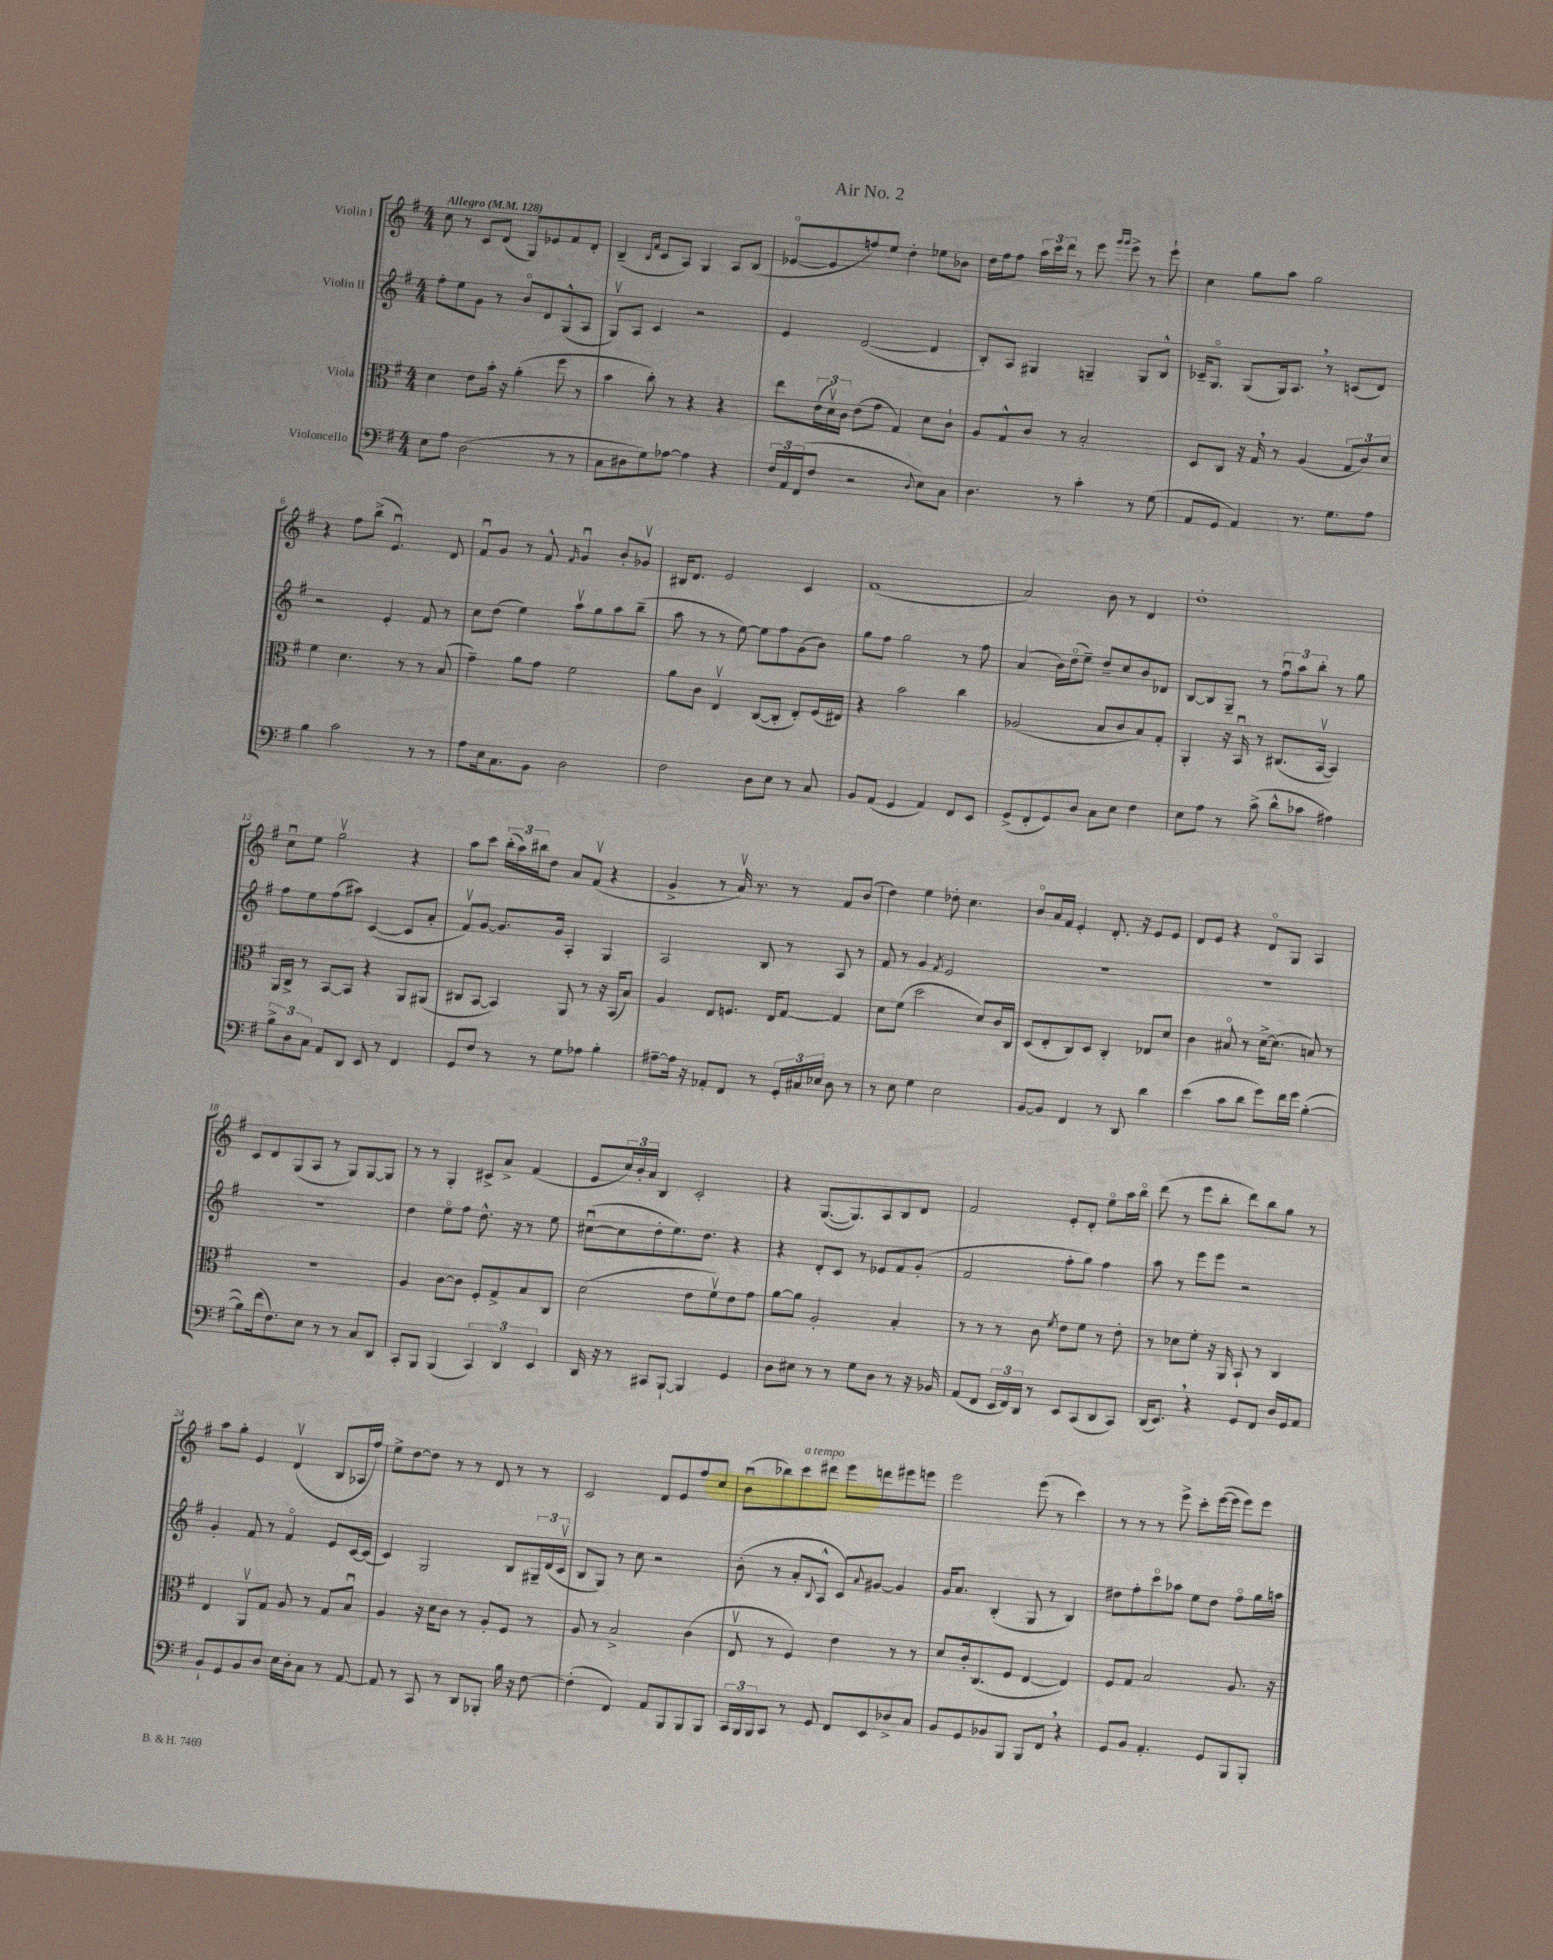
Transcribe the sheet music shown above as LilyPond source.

\header { title = "Air No. 2" }
<<
\new StaffGroup <<
\new Staff = "s0" \with { instrumentName = "Violin I" } {
    \clef treble \key g \major \numericTimeSignature \time 4/4 \tempo "Allegro" 4 = 128
    c''8 r8 c'8 d'8( g8) ees'8 fis'8 d'8-. |
    b4--( \grace { b16 fis'16 } c'8 a8) g4 a8 b8( |
    ees'8~\flageolet ees'8 f''8) e''8 d''4-. ees''8 bes'8 |
    d''16 fis''16 fis''8 \tuplet 3/2 { a''16 c'''16 d'''16 } r8 e'''8 \grace { g'''16 g'''16 } e'''8-> r8 e'''8-! |
    c''4 g''8 a''8 g''2 |
    r4 fis''8 b''8->( e'4.\downbow) d'8 |
    fis'8\downbow g'8 r8 fis'8-^ \grace { fis'16 } g'4\downbow b'8-. ges'8\upbow |
    bis16 d'8. e'2 c'4 |
    fis'1( |
    a'2) b'8 r8 d'4 |
    d''1-. |
    c''8\downbow e''8 g''2\upbow r4 |
    a''8 c'''8 \tuplet 3/2 { b''16-.( a''16) bis''16 } d''8 a'8 fis'8\upbow( r4 |
    g'4-> r8 a'16\upbow) r8. r8 fis'8 b'8( |
    d''4) e''4 des''8-. c''4. |
    b'8\flageolet a'16 fis'16 e'4-. d'8.-. r16 e'8 e'8 |
    d'8 e'8 r4 d'8\flageolet g8 a4 |
    c'8 d'8 g8( a8 r8 g8) g8~ g8 |
    r8 r8 g4-. cis'8-> a'8-> fis'4( |
    e'8 \tuplet 3/2 { c''16) b'16-. a'16 } b4 c'2-. |
    r4 g8.~( g8.) a8 b8 d'8 |
    fis'2 e'8-. d'8-. e''8\flageolet a''16 b''16\flageolet |
    d'''8( r8 e'''8 b''8-. d'''8) b''8 g''8 r8 |
    a''8 g''8-. e'4 d'4\upbow( b8 aes16 fis''16) |
    e''8-> d''8~ d''8 r8 r8 d'8 r8 r8 |
    c'2 d'8 e'8 fis''8 c''8 |
    b'8\downbow( bes''8) c'''8^\markup { \italic "a tempo" } dis'''8 e'''8 d'''8 eis'''8 e'''8 |
    e'''2 e'''8( r8 c'''4) |
    r8 r8 r8 e'''8-> c'''8-. e'''16~( e'''16 e'''8) e'''8 \bar "|." |
}
\new Staff = "s1" \with { instrumentName = "Violin II" } {
    \clef treble \key g \major \numericTimeSignature \time 4/4
    fis''8-. e''8 g'8 r8 b'8\flageolet d'8 g8-^( a8 |
    g8\upbow) a8 c'4 r2 |
    e'4 d'2~( d'4 |
    b8-.) a8 gis4 g4-- g8 b8-^ |
    ces'16-- g8.\flageolet g8( g16) a8. \breathe r8 c'8( d'8) |
    r2 e'4-. fis'8 r8 |
    c''8 d''8( e''4) a''8\upbow g''8 a''8 b''8--( |
    a''8 r8 r8 e''8~) e''8 fis''8 g'8( b'8) |
    g''8 fis''8 g''2 r8 fis''8 |
    a'4( b'16) d''16\flageolet( e''8--) d''8-- c''8 b'8 des'8 |
    b8~ b8 g8-- r8 \tuplet 3/2 { fis''8\downbow a''8 b''8-. } r8 g''8 |
    fis''8 e''8 fis''8( ais''8) c'4~( c'8 a'8-. |
    fis'8\upbow) g'8~ g'8. g'16 a4-. g4 |
    a2 b8 r8 a8 r8 |
    fis'8 r8 g'4 \acciaccatura { fis'8 } e'2 |
    R1 |
    R1 |
    R1 |
    d''4 e''8\flageolet fis''8 d''8.-^ r16 r8 e''8 |
    cis''8~\downbow( cis''8 d''8-. e''8.) d''8. r4 |
    r4 d'8-. c'8 r8 ees'8 fis'8 g'8-.( |
    fis'2 fis''8-. g''8) fis''4 |
    a''8 r8 e'''8 e'''8 r2 |
    g'4-. fis'8 r8 fis'4\flageolet e'8 c'16~ c'16( |
    c'4) g2 b8 \tuplet 3/2 { gis16-- d'16( c'16\upbow } |
    b8 g8) r8 c''8 r2 |
    b'8-.( r8 a'8-. \appoggiatura { b8 } a8-^ c'8) \appoggiatura { a'8 } gis'8~ gis'4 |
    g'16 a'8. b4-.( g8 r8 b4) |
    dis''8 fis''8-. c'''8\flageolet aes''8 e''8 dis''8 fis''8\flageolet g''16 a''16 \bar "|." |
}
\new Staff = "s2" \with { instrumentName = "Viola" } {
    \clef alto \key g \major \numericTimeSignature \time 4/4
    d'4 e'8 b'16-. r16 a'4-.( fis''8 r8 |
    b'4 c''8-.) r8 r4 r4 |
    e''8 \tuplet 3/2 { e'16( d'16\upbow) c'16 } e'8( g'8 g4) d'8 c'8-! |
    a8 g8-^ c'8 r8 b2-. |
    d8 c8 r16 g16 \breathe r8 a4( \tuplet 3/2 { g8 c'8) d'8 } |
    fis'4 d'4. r8 r8 b8( |
    g'4--) a'8 g'8 fis'2 |
    a'8 c'8 e4\upbow c8~( c8-. e8-.) fis16( eis16) |
    r4 b'2 c''4 |
    aes2( b8 c'8 b8) g8-. |
    a,4-. r16 b,16\downbow r8 cis8.( b,16~\upbow b,4) |
    a,16 c16-> r8 b,8~ b,8 r4 a,8 ais,8( |
    cis8 b,8~ b,4) a,8 r8 r16 b,16( b8) |
    a4 e8 f8. e16 g8~ g4 |
    d'8 fis'8( d''2 d'8) c'16 c16 |
    d8( e8-. c8) d8 c4-. ees8 d'8 |
    c'4 bis8\flageolet r8 d'16~-> d'8.( b8) r8 |
    r1 |
    a4 c'8~ c'8 fis8-. g8-> b8 c8 |
    d'2( e'8 fis'8\upbow) e'8 g'8 |
    a'8~ a'8 a2-. b4-. |
    r8 r8 r8 c'8 \acciaccatura { fis'8 } e'8 fis'8 r8 e'8-. |
    r8 des'8 fis'8-. r16 a,16 b,8-! r8 c4 |
    e4 a,8\upbow g8 a8 r8 g8 b8\downbow |
    a4 r16 d'16 c'8 r8 a8-. fis8 r8 |
    a8 r8 b2-> c'4( |
    e8\upbow r8 fis4) e'4 r8 r8 |
    d'8 c'16-. c8.( fis8 e4~ e4) |
    fis8 g8 b2 a8. r16 \bar "|." |
}
\new Staff = "s3" \with { instrumentName = "Violoncello" } {
    \clef bass \key g \major \numericTimeSignature \time 4/4
    e8 a8 d2( r8 r8 |
    c8 dis8 g8) aes8~ aes4 r4 |
    \tuplet 3/2 { fis16 a,16 fis,16( } fis8 r2 \appoggiatura { d8 } e8) c8 |
    d4. r8 c'4-. r8 g8( |
    a,8 g,8 a,4) r8. g8. a8 |
    b4 c'2 r8 r8 |
    a8 e16 c8. b,8 d2 |
    fis2 d8 e8 r8 c8 |
    b,8 a,8( g,4 a,4) fis,8 e,8 |
    g,8->( fis,8-. g,8) d8 c8 e8 fis4 |
    e8 a8 r8 c'8->( d'8-^ ces'8 ais4) |
    \tuplet 3/2 { b8-> d8 c8 } a,8 d,8 e,8 r8 fis,4 |
    g,8 fis8 r8 r8 g8 aes8 b4-. |
    ais8~-- ais16 r16 aes,8-. fis,8 r8 \tuplet 3/2 { g,16-. cis16 ees16 } d8 r8 |
    r8 e8 g4 e2 |
    b,8~ b,8 fis,4 r8 d,8 d'4 |
    e'4( c'8 d'8 g'8) fis'16 g'16 b4~-.( |
    b8) fis'16( fis8.) e8 r8 r8 c8 d,8 |
    c,8-. b,,8 b,,4( \tuplet 3/2 { c,4) d,4 e,4 } |
    d,16 r16 r8 cis,8 b,,8~-! b,,4 g,4 |
    d8 eis8 r8 r8 g8 d8 r8 r16 bes,16 |
    a,8( fis,8 \tuplet 3/2 { e,16 fis,16) d,16 } r8 e,8 c,8( d,8 c,8) |
    d,16( e,8.) \breathe r4 g,8 fis,8 d16 g,16 a,8 |
    b,8-! g,8 b,8 d8 e16 d16-. c8 r8 a,8~ |
    a,8 r8 c,8 r8 d,8 bes,,8-. b16 r16 fis8~ |
    fis4-.( fis,4) a,8 b,,8 b,,8 b,,8 |
    \tuplet 3/2 { c,16 b,,16 b,,16 } c,8 r8 g,8 fis,8 e,8 des8-> c8 |
    b,8 g,8 bes,8 b,,8 b,,8 fis,8 \breathe r4 |
    g,8 b,8 a,4.-. g,8 b,,8 b,,8-. \bar "|." |
}
>>
>>
